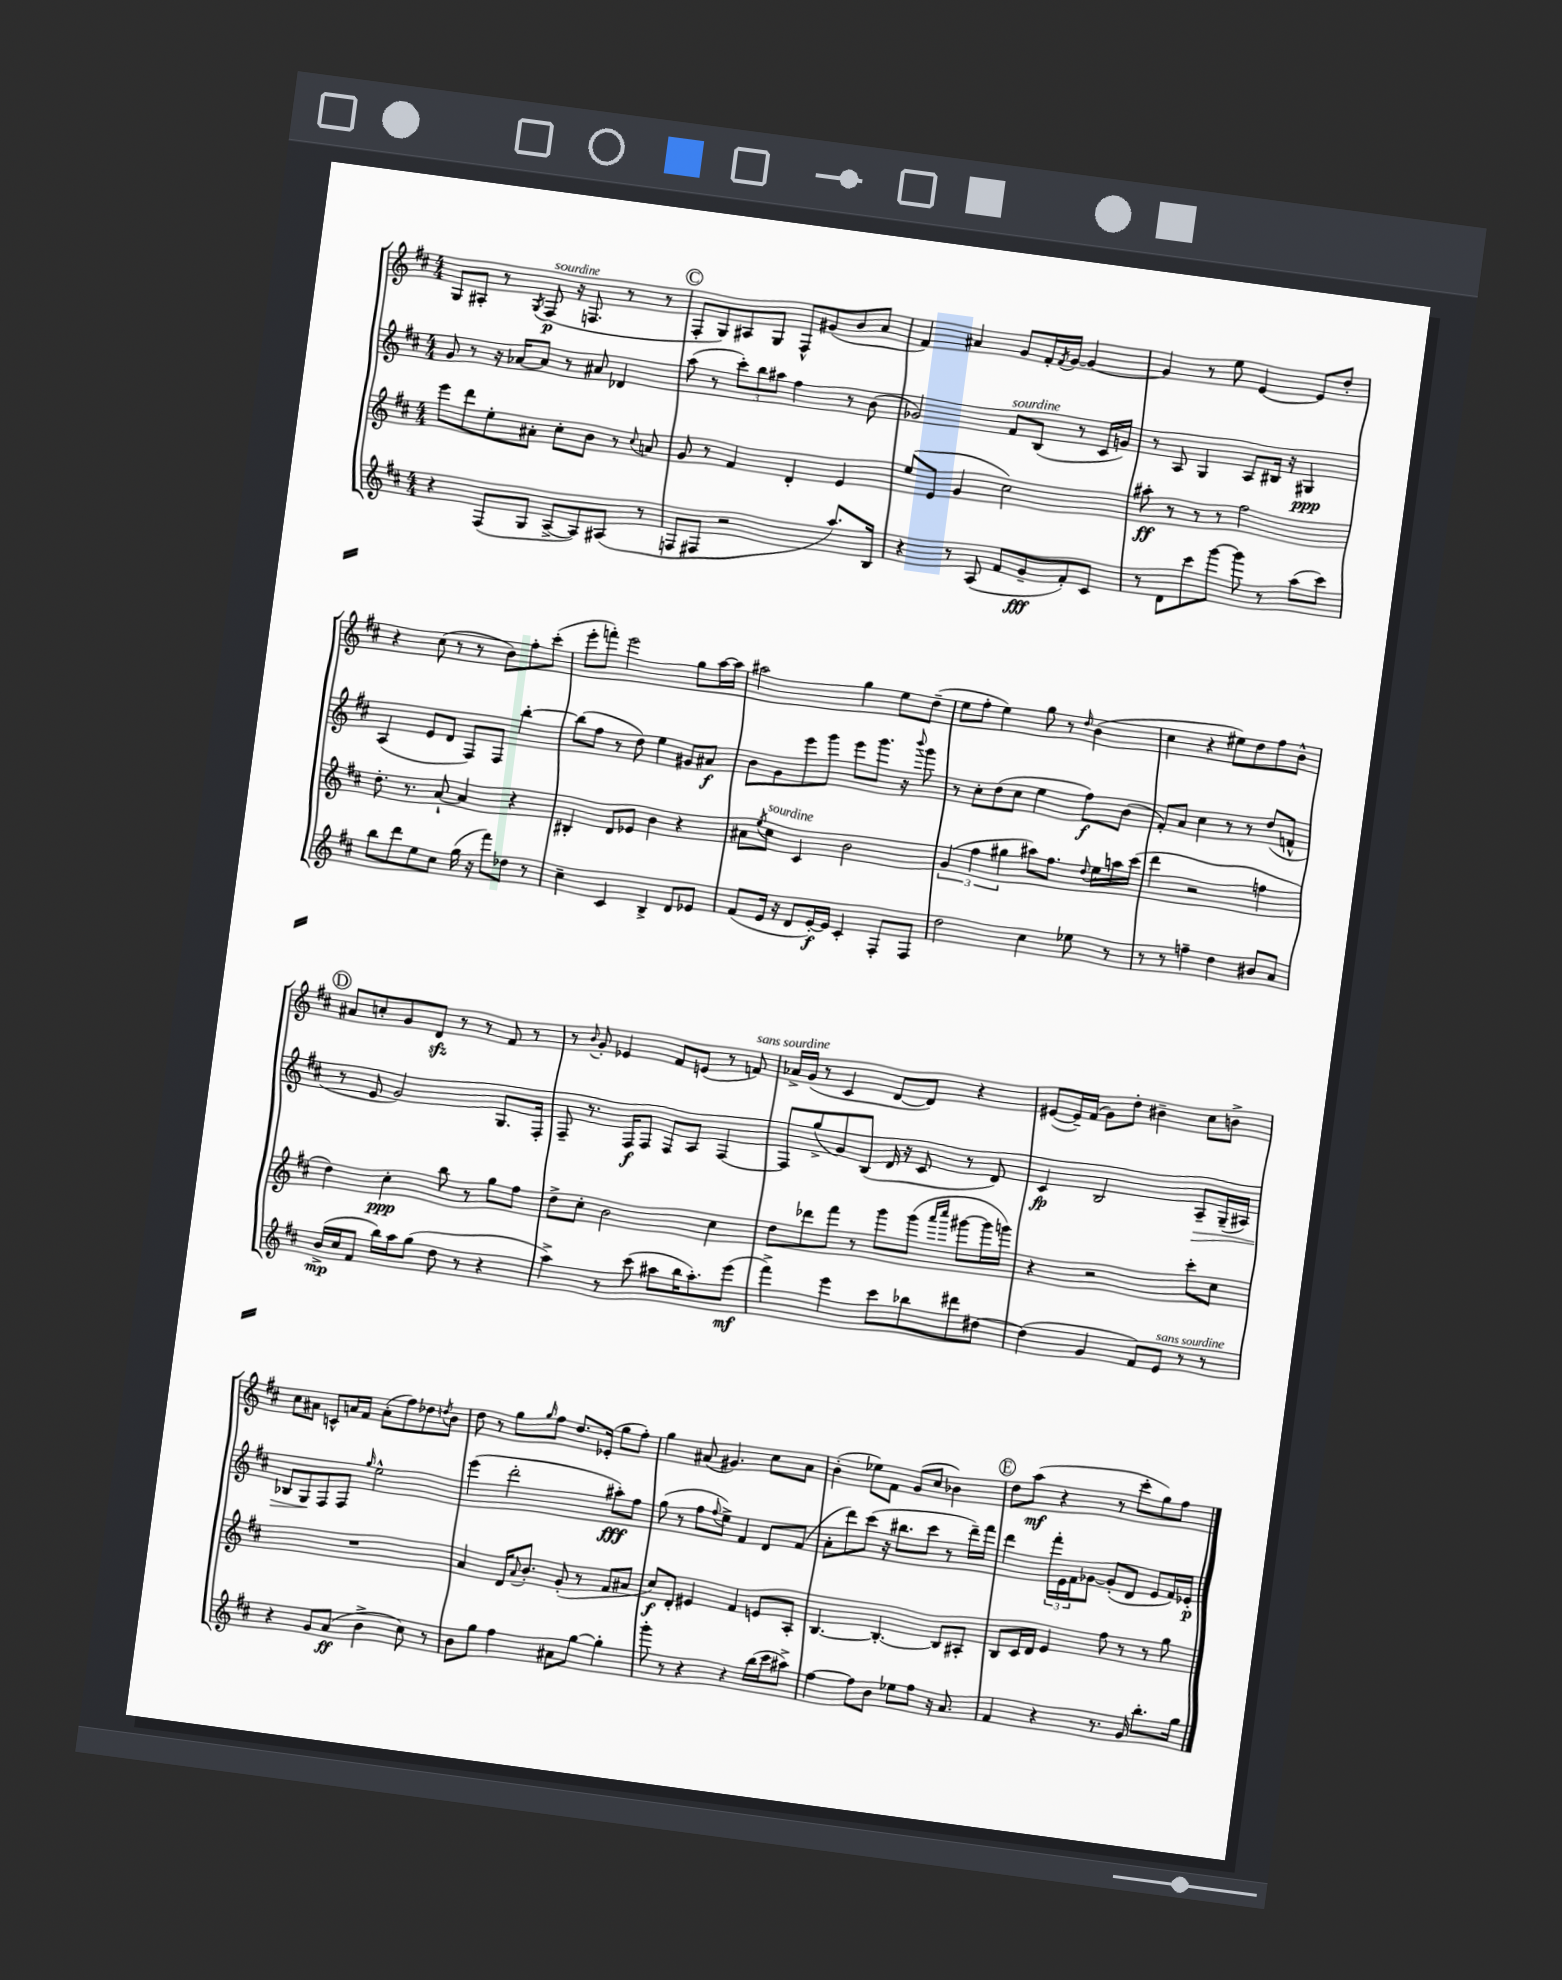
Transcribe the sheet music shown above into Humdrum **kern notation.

**kern	**dynam	**kern	**dynam	**kern	**dynam	**kern	**dynam
*part4	*part4	*part3	*part3	*part2	*part2	*part1	*part1
*staff4	*staff4	*staff3	*staff3	*staff2	*staff2	*staff1	*staff1
*clefG2	*	*clefG2	*	*clefG2	*	*clefG2	*
*k[f#c#]	*	*k[f#c#]	*	*k[f#c#]	*	*k[f#c#]	*
*M4/4	*	*M4/4	*	*M4/4	*	*M4/4	*
=78	=78	=78	=78	=78	=78	=78	=78
4r	.	8eee\L	.	8g/	.	8G/L	.
.	.	8ddd\	.	8r	.	8A#X'/J	.
(8F#/L	.	8ee'\	.	16r	.	8r	.
.	.	.	.	[16a-X/KL	.	.	.
.	.	.	.	.	.	8qG/	.
!	!	!	!	!	!	!LO:TX:a:i:t=sourdine	!
8G/J	.	8a#X'\J	.	8a-/J]	.	(8F#/	p
[8A^/L	.	8cc#'\L	.	8r	.	16r	.
.	.	.	.	.	.	8.Fn/	.
8A/])	.	8b\J	.	8a#X/	.	.	.
(8A#X/J	.	8r	.	4d-X/	.	8r	.
.	.	8qqcc#/	.	.	.	.	.
8r	.	8an/	.	.	.	8r	.
!!LO:REH:place=s1:t=C
=79	=79	=79	=79	=79	=79	=79	=79
8Fn/L	.	8g/	.	(8aa\	.	8F#'/L	.
8F#X/J	.	8r	.	8r	.	8G/)	.
2r	.	4f#/	.	12ccc#'\L)	.	8A#X/	.
.	.	.	.	12bb\	.	.	.
.	.	.	.	.	.	8G/J	.
.	.	.	.	12aa#X\J	.	.	.
.	.	4d'/	.	4ff#\	.	8F#^^/L	.
.	.	.	.	.	.	(8g#X/	.
8.aa/L)	.	4e/	.	8r	.	8b/	.
.	.	.	.	(8b\	.	8a/J	.
16B/Jk	.	.	.	.	.	.	.
=80	=80	=80	=80	=80	=80	=80	=80
4r	.	(8ee/L	.	2g-X/)	.	4f#/)	.
.	.	8e/J	.	.	.	.	.
8r	.	4g/	.	.	.	4a#X/	.
(8A/	.	.	.	.	.	.	.
!	!	!	!	!LO:TX:a:i:t=sourdine	!	!	!
8f#/L	.	2cc#\)	.	8f#/L	.	8g/L	.
8g~/	fff	.	.	(8B/J	.	16f#'/L	.
.	.	.	.	.	.	8qf#/	.
.	.	.	.	.	.	[16g/JJ	.
8f#'/)	.	.	.	8r	.	4g/_	.
8c#/J	.	.	.	16c#/LL	.	.	.
.	.	.	.	16gn/JJ)	.	.	.
=81	=81	=81	=81	=81	=81	=81	=81
8r	.	8aa#X'\	ff	8r	.	4g/]	.
8d\L	.	8r	.	8A/	.	.	.
8ccc#\	.	8r	.	4G/	.	8r	.
[8ggg\J	.	8r	.	.	.	8ee\	.
8ggg\]	.	2ff#\	.	8A/L	.	[4e/	.
8r	.	.	.	16B#X/Jk	.	.	.
.	.	.	.	16r	.	.	.
(8aa\L	.	.	.	4G#X/	ppp	8e/L]	.
8ccc#\J)	.	.	.	.	.	8dd'/J	.
!!LO:LB:g=z
=82	=82	=82	=82	=82	=82	=82	=82
8bb\L	.	8.dd'\	.	(4A/	.	4r	.
8ddd\	.	.	.	.	.	.	.
.	.	8.r	.	.	.	.	.
8ee\	.	.	.	8e/L	.	(8cc#\	.
8cc#\J	.	[8a`/	.	8d/J	.	8r	.
(16gg\	.	4a/]	.	8F#/L)	.	8r	.
16r	.	.	.	.	.	.	.
8fff#\L)	.	.	.	8F#/J	.	8b\L)	.
8dd-X\J	.	4r	.	[4bb'\	.	8ff#'\	.
8r	.	.	.	.	.	(8ccc#'\J	.
=83	=83	=83	=83	=83	=83	=83	=83
4cc#~\	.	4B#X'/	.	(8bb\L]	.	8eee'\L	.
.	.	.	.	8ff#\J	.	8fffn'\J)	.
4c#/	.	8d/L	.	8r	.	2eee\	.
.	.	8e-X/J	.	8dd\)	.	.	.
4B^/	.	4b\	.	4ee\	.	.	.
8d/L	.	4r	.	8g#X/L	.	8gg\L	.
8e-X/J	.	.	.	8a#X/J	f	[16aa\L	.
.	.	.	.	.	.	16aa\JJ]	.
=84	=84	=84	=84	=84	=84	=84	=84
(8f#/L	.	8a#X\L	.	8b\L	.	2aa#X\	.
.	.	8qee/	.	.	.	.	.
!	!	!LO:TX:a:i:t=sourdine	!	!	!	!	!
16e/Jk	.	8cc#\J	.	8g\	.	.	.
16r	.	.	.	.	.	.	.
8d/L	.	4c#/	.	8eee\	.	.	.
[16e'/L)	f	.	.	8ggg\J	.	.	.
16e/JJ]	.	.	.	.	.	.	.
4c#'/	.	2b\	.	8eee\L	.	4gg\	.
.	.	.	.	8.ggg\J	.	.	.
8F#'/L	.	.	.	.	.	8ee\L	.
.	.	.	.	16r	.	.	.
.	.	.	.	8qqbbb/	.	.	.
8F#/J	.	.	.	8ggg\	.	(8dd~\J	.
=85	=85	=85	=85	=85	=85	=85	=85
2dd\	.	(6g/	.	8r	.	8ee\L	.
.	.	.	.	8cc#'\L	.	8ff#'\J	.
.	.	6ff#\	.	.	.	.	.
.	.	.	.	(8dd\	.	4ee\)	.
.	.	6gg#X\	.	.	.	.	.
.	.	.	.	8cc#\J	.	.	.
4cc#\	.	8aa#X\L)	.	4ee\	.	8gg\	.
.	.	8.ff#\J	.	.	.	8r	.
.	.	.	.	.	.	16qqdd/	.
8ee-X\	.	.	.	8ff#\L)	f	(4b\	.
.	.	8qqdd/	.	.	.	.	.
.	.	16ee\LL	.	.	.	.	.
8r	.	16aan\	.	(8b\J	.	.	.
.	.	(16ccc#\JJ	.	.	.	.	.
=86	=86	=86	=86	=86	=86	=86	=86
8r	.	4ddd\	.	8f#'/L)	.	4cc#\	.
8r	.	.	.	8a/J	.	.	.
4ffn~\	.	2r	.	4cc#\	.	4r	.
4dd\	.	.	.	8r	.	8ee#X\L)	.
.	.	.	.	8r	.	8dd\	.
8b#X/L	.	4ffn\	.	(8dd/L	.	8ff#\	.
8a/J	.	.	.	8fn^^/J	.	8b^^\J	.
!!LO:LB:g=z
!!LO:REH:place=s1:t=D
=87	=87	=87	=87	=87	=87	=87	=87
(16b^/LL	mp	4dd\)	.	8r	.	8a#X/L	.
16cc#/J	.	.	.	.	.	.	.
8f#/J	.	.	.	8e/	.	8ccn'/	.
16bb\LL)	.	4cc#'\	ppp	2g/)	.	8g/	.
16aa\J	.	.	.	.	.	.	.
(8gg\J	.	.	.	.	.	8dzz/J	.
8dd\	.	8bb\	.	.	.	8r	.
8r	.	8r	.	.	.	8r	.
4r	.	8gg\L	.	8.G/L	.	8f#/	.
.	.	8ff#\J	.	.	.	8r	.
.	.	.	.	16F#'/Jk	.	.	.
=88	=88	=88	=88	=88	=88	=88	=88
4aa^\)	.	8dd^\L	.	8F#~/	.	8r	.
.	.	.	.	.	.	8qqb/	.
.	.	8cc#'\J	.	8.r	.	8g'/	.
8r	.	2b\	.	.	.	4e-X/	.
.	.	.	.	16F#/KL	f	.	.
(8ccc#\	.	.	.	8F#/J	.	.	.
8aa#X\L	.	.	.	8F#/L	.	8f#/L	.
16bb\K	.	.	.	8A/J	.	(8en/J	.
8.aa#'\)	.	.	.	.	.	.	.
.	.	4cc#\	.	[4F#/	.	8r	.
!	!	!	!	!	!	!LO:TX:a:i:t=sans sourdine	!
(8eee\J	mf	.	.	.	.	8fn/)	.
=89	=89	=89	=89	=89	=89	=89	=89
4fff#^\)	.	8dd\L	.	8F#/L]	.	16a-X^/LL	.
.	.	.	.	.	.	(16g/JJ	.
.	.	8ddd-X\	.	(8gg^/	.	8r	.
4eee\	.	8fff#\J	.	8g/)	.	4c#/	.
.	.	8r	.	(8B/J	.	.	.
8ccc#\L	.	8ggg\L	.	16d/	.	[8d/L	.
.	.	.	.	16r	.	.	.
8bb-X\	.	(8ggg\J	.	8c#/	.	8d/J])	.
.	.	16qqaaa/LL	.	.	.	.	.
.	.	16qqcccc#/JJ	.	.	.	.	.
8ddd#X\	.	[8ggg#X\L	.	8r	.	4r	.
[8dd#X\J	.	16ggg#\L]	.	8d/)	.	.	.
.	.	16gggn\JJ)	.	.	.	.	.
=90	=90	=90	=90	=90	=90	=90	=90
(4dd#\]	.	4r	.	4c#/	fp	([8e#X/L	.
.	.	.	.	.	.	16e#~/L])	.
.	.	.	.	.	.	(16f#/JJ	.
4g/	.	2r	.	2B/	.	8g\L)	.
.	.	.	.	.	.	8dd'\J	.
8f#/L)	.	.	.	.	.	4b#X~\	.
!LO:TX:a:i:t=sans sourdine	!	!	!	!	!	!	!
8e/J	.	.	.	.	.	.	.
!	!	!	!	!	!LO:HP:b	!	!
8r	.	8ccc#'\L	.	8A~/L	>	8cc#\L	.
8r	.	8cc#\J	.	(16G~/L	.	8bn^\J	.
.	.	.	.	16A#X/JJ)	.	.	.
!!LO:LB:g=z
=91	=91	=91	=91	=91	=91	=91	=91
4r	.	1r	.	8B-X/L	.	8cc#\L	.
.	.	.	.	8G/	.	8a#X\J	.
8g/L	.	.	.	8F#/	]	8cn^^/L	.
(8a/J	ff	.	.	8F#/J	.	16an/L	.
.	.	.	.	.	.	16f#/JJ	.
.	.	.	.	16qqgg/	.	.	.
4b^\	.	.	.	2ee^^\	.	(8a'\L	.
.	.	.	.	.	.	8ff#\)	.
8cc#\)	.	.	.	.	.	8dd-X\	.
.	.	.	.	.	.	8qddn/	.
8r	.	.	.	.	.	8b\J	.
=92	=92	=92	=92	=92	=92	=92	=92
8b\L	.	4a/	.	(4eee\	.	8dd\	.
8gg\J	.	.	.	.	.	8r	.
4ff#\	.	16d/KL	.	2ddd'\	.	8gg\L	.
.	.	8qqa/	.	.	.	.	.
.	.	8.b'/J	.	.	.	.	.
.	.	.	.	.	.	16qqgg/	.
.	.	.	.	.	.	8ff#\J	.
8a#X\L	.	(8g'/	.	.	.	8.dd/L	.
[8gg\J	.	8r	.	.	.	.	.
.	.	.	.	.	.	(16e-X'/Jk	.
4gg'\]	.	8f#/L	.	8aa#X'\L)	fff	8gg\L	.
.	.	8a#X/J	.	8ff#\J	.	8ff#'\J)	.
=93	=93	=93	=93	=93	=93	=93	=93
8ggg'\	.	8cc#/L)	f	(8gg\	.	4gg\	.
8r	.	8d'/J	.	8r	.	.	.
4r	.	4e#X/	.	8ff#\L	.	(8a#X/	.
.	.	.	.	8qqff#/	.	.	.
.	.	.	.	8ee^\J)	.	4.g#X/)	.
4r	.	4f#/	.	4f#/	.	.	.
(16bb\LL	.	8en/L	.	8d/L	.	8cc#\L	.
16ccc#\J	.	.	.	.	.	.	.
8aa#X^\J)	.	8A'/J	.	(8f#/J	.	8a#\J	.
=94	=94	=94	=94	=94	=94	=94	=94
[4ff#\	.	[4.B/	.	8a'\L	.	(4b'\	.
.	.	.	.	8ddd\)	.	.	.
8ff#\L]	.	.	.	(8ccc#\J	.	8ee-X\L)	.
8b\J	.	4.B'/_	.	16r	.	8f#\J	.
.	.	.	.	8.bb#X\L	.	.	.
8ee-X\L	.	.	.	.	.	(8g/L	.
8ff#\J	.	.	.	8ccc#\J	.	8cc#/J	.
16r	.	8B/L]	.	8r	.	4b-X\)	.
8.a/	.	.	.	.	.	.	.
.	.	8A#X'/J	.	16ddd~\LL)	.	.	.
.	.	.	.	16fff#\JJ	.	.	.
!!LO:REH:place=s1:t=E
=95	=95	=95	=95	=95	=95	=95	=95
4f#/	.	8B/L	.	4ddd\	.	8dd\L	.
.	.	16c#/L	.	.	.	(8aa\J	mf
.	.	16d/JJ	.	.	.	.	.
4r	.	4e/	.	24fff#'\LL	.	4r	.
.	.	.	.	24e\	.	.	.
.	.	.	.	24f#\J	.	.	.
.	.	.	.	[8g-X\J	.	.	.
8.r	.	8ff#\	.	(8g-'/L]	.	8r	.
.	.	8r	.	8d/J	.	8ccc#'\L	.
16g/	.	.	.	.	.	.	.
8.bb'\L	.	8r	.	8e/L	.	8gg\)	.
.	.	8gg\	.	16f#/L)	.	8ff#\J	.
16gg\Jk	.	.	.	16e-X'/JJ	p	.	.
==	==	==	==	==	==	==	==
*-	*-	*-	*-	*-	*-	*-	*-
